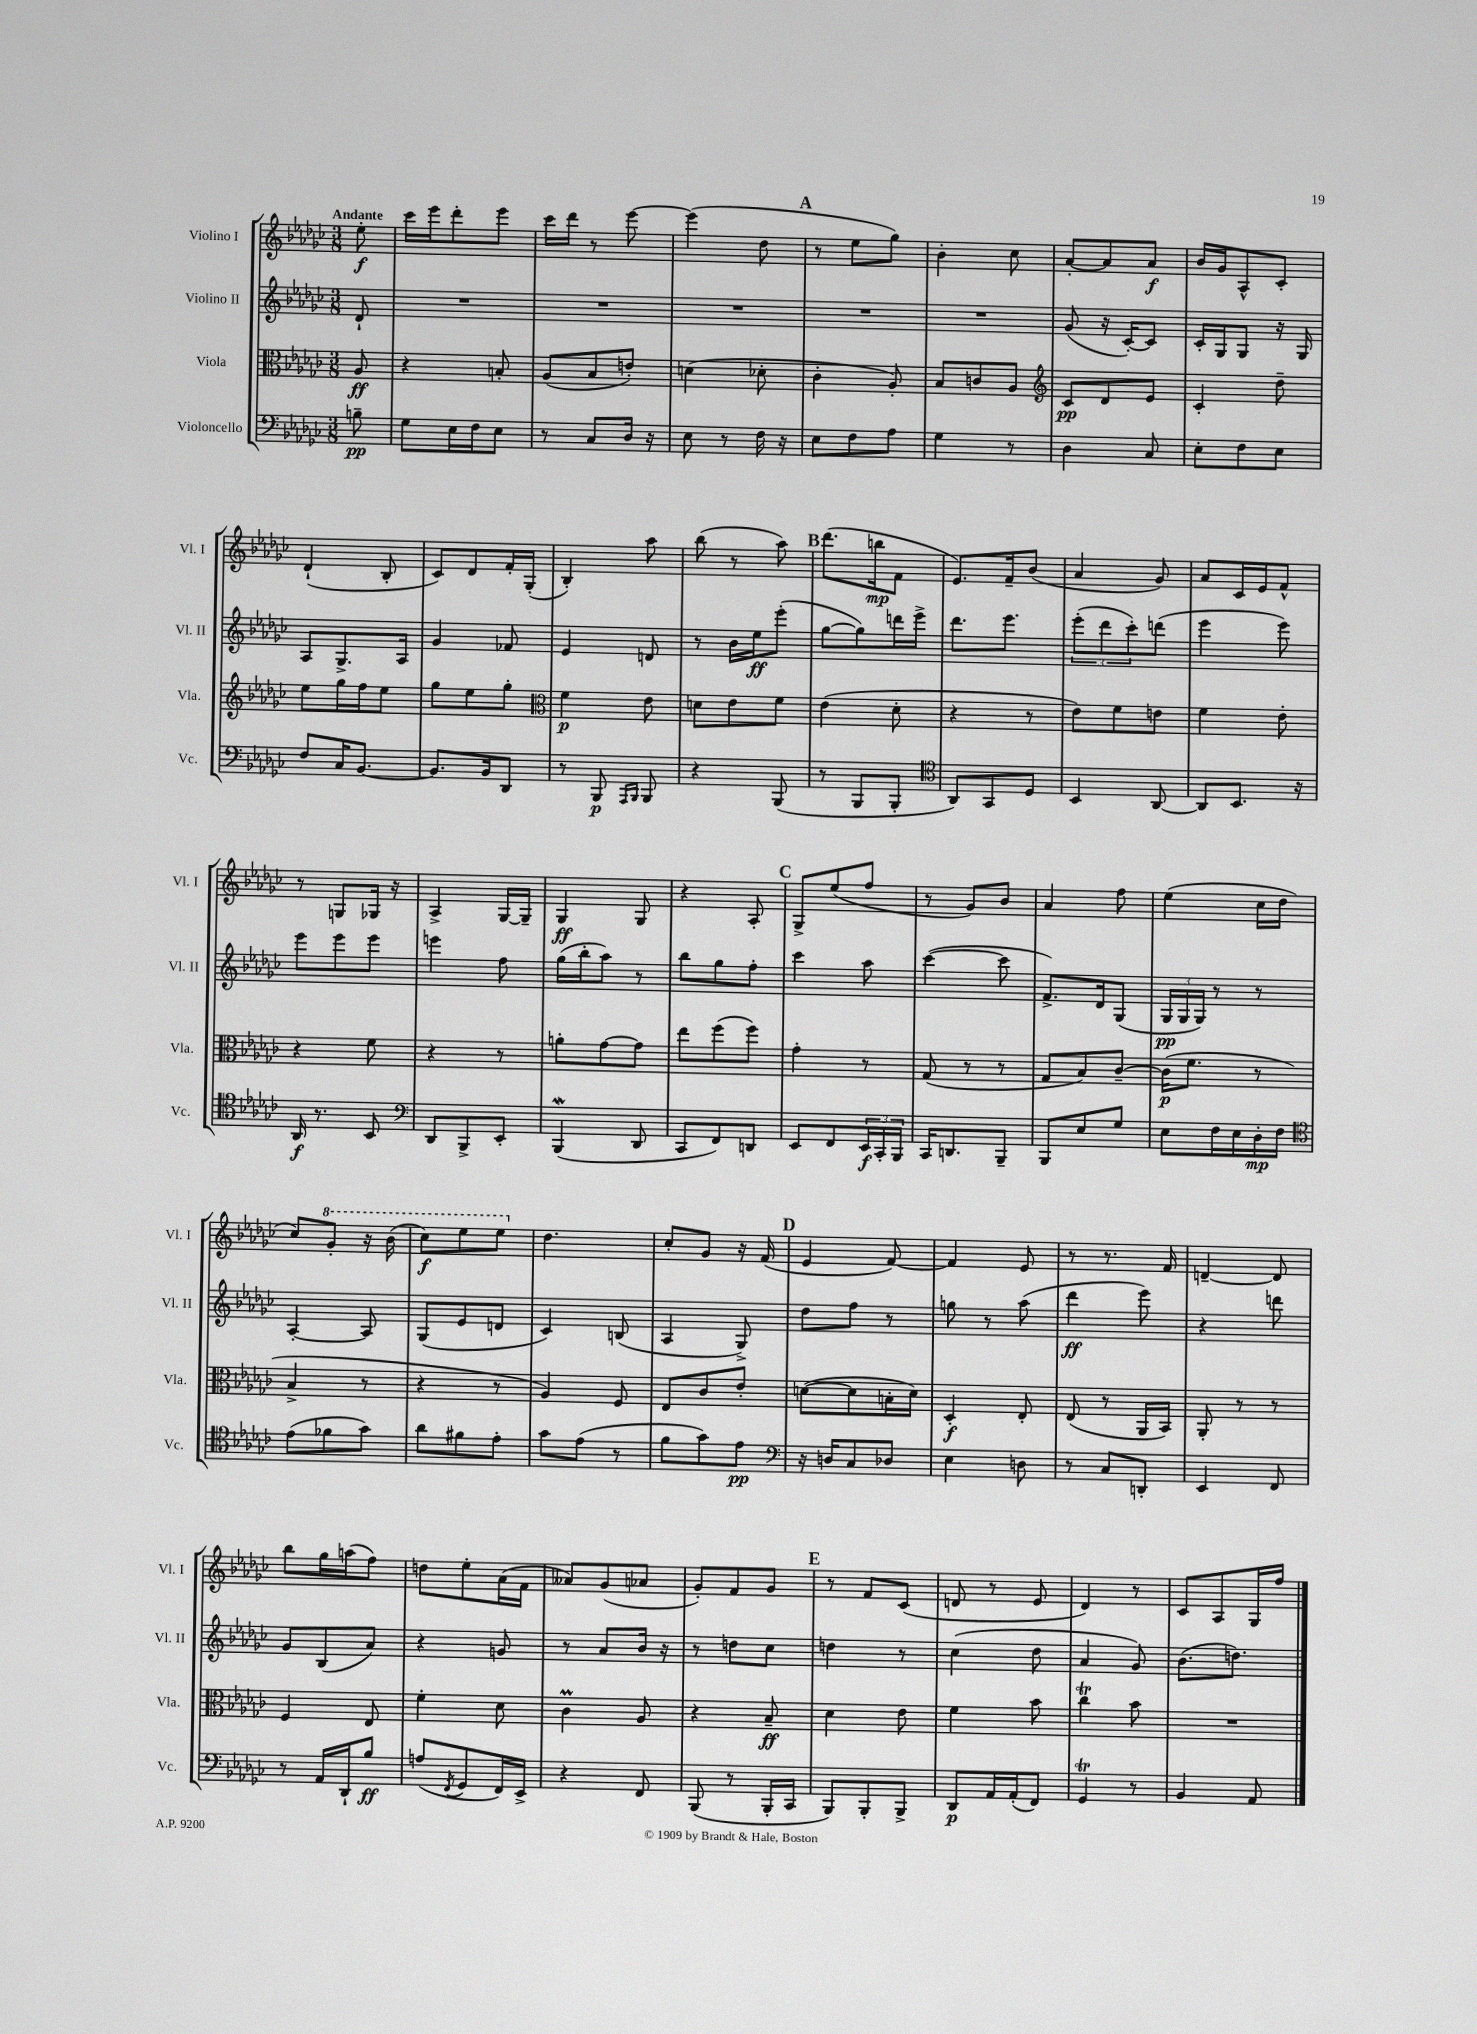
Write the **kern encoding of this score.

**kern	**kern	**kern	**kern
*staff4	*staff3	*staff2	*staff1
*clefF4	*clefC3	*clefG2	*clefG2
*k[b-e-a-d-g-c-]	*k[b-e-a-d-g-c-]	*k[b-e-a-d-g-c-]	*k[b-e-a-d-g-c-]
*M3/8	*M3/8	*M3/8	*M3/8
8B~	8A-	8d-`	8ee-'
=	=	=	=
8G-	4r	4.r	16ccc-
.	.	.	16eee-
16E-	.	.	8ddd-'
16F	.	.	.
8E-	8B'	.	8eee-
=	=	=	=
8r	(8A-	4.r	16ccc-
.	.	.	16ddd-
8C-	8B-	.	8r
16D-	8e')	.	[8eee-
16r	.	.	.
=	=	=	=
8E-	(4d	4.r	(4eee-]
8r	.	.	.
16F	8d-'	.	8dd-
16r	.	.	.
=	=	=	=
8E-	4c-'	4.r	8r
8F	.	.	8ee-
8A-	8A-')	.	8gg-)
=	=	=	=
4G-	8B-	4.r	4b-'
.	8c	.	.
8r	8A-	.	8cc-
=	=	=	=
*	*clefG2	*	*
4D-	8c-	(8g-	[8a-'
.	8d-	16r	8a-]
.	.	[16c-')	.
8C-	8e-	8c-]	8a-
=	=	=	=
8E-'	4c-'	16c-'	16b-
.	.	16G-	16g-
8F	.	8G-	8A-^^
8E-	8dd-~	16r	8c-'
.	.	16G-	.
=	=	=	=
8F	8ee-	8A-	(4d-`
16C-	16gg-	8.G-^	.
[8.BB-	16ff	.	.
.	8ee-	.	8B-'
.	.	16A-	.
=	=	=	=
8.BB-]	8gg-	4g-	8c-)
.	8ee-	.	8d-
16BB-	.	.	.
8DD-	8gg-'	8f-	16f'
.	.	.	(16G-'
=	=	=	=
*	*clefC3	*	*
8r	4f	4e-	4B-')
8BBB-	.	.	.
16qqAAA-	.	.	.
16qqBBB-	.	.	.
8BBB-	8e-	8d	8aa-
=	=	=	=
4r	8d	8r	(8bb-
.	8e-	16b-	8r
.	.	16ee-	.
(8BBB-	8f	(8eee-'	8aa-)
=	=	=	=
8r	(4e-	[8gg-	(8.ddd-
8BBB-	.	8gg-])	.
.	.	.	16bb
8BBB-'	8d-'	16ddd	8f
.	.	16eee-^	.
=	=	=	=
*clefC4	*	*	*
8AA-)	4r	8.ddd-	8.e-)
8GG-	.	.	.
.	.	8.eee-	16f~
8D-	8r	.	(8b-
=	=	=	=
4BB-	8e-)	(12eee-'	4a-
.	.	12ddd-	.
.	8f	.	.
.	.	12ccc-')	.
[8AA-	8e	(8ddd	8g-)
=	=	=	=
8AA-]	4f	4eee-	8a-
8.BB-	.	.	16c-
.	.	.	16e-
.	8e-'	8eee-)	8f^^
16r	.	.	.
=	=	=	=
16AA-	4r	8eee-	8r
8.r	.	.	.
.	.	8eee-	8G
8BB-	8f	8eee-	16G-
.	.	.	16r
=	=	=	=
*clefF4	*	*	*
8DD-	4r	4eee	4A-^
8BBB-^	.	.	.
8EE-'	8r	8ff	[16G-
.	.	.	16G-~]
=	=	=	=
(4BBB-	8a'	(16gg-	4G-
.	.	16bb-'	.
.	[8g-	8aa-)	.
8DD-	8g-]	8r	8G-
=	=	=	=
8CC-	8ee-	8bb-	4r
8FF)	(8ff	8gg-	.
8DD	8ff)	8ff'	8A-'
=	=	=	=
8EE-	4g-'	4ccc-	8G-^
8FF	.	.	(8ee-
24EE-	8r	8aa-	8ff
24CC-'	.	.	.
24BBB-	.	.	.
=	=	=	=
16CC-	(8G-	([4ccc-	8r
8.DD	.	.	.
.	8r	.	8g-)
8BBB-~	8r	8ccc-]	8b-
=	=	=	=
8BBB-	8G-	8.f^)	4a-
8E-	8B-)	.	.
.	.	16d-	.
8G-	[8c-~	(8G-	8ff
=	=	=	=
8E-	(16c-]	24G-	(4ee-
.	.	24G-	.
.	8.f	.	.
.	.	24G-)	.
16F	.	8r	.
16E-	.	.	.
16D-'	8r	8r	16cc-
16F	.	.	16dd-
=	=	=	=
*clefC4	*	*	*
(8e-	4B-^	[4A-'	8cc-)
8f-	.	.	8gg-'
8g-)	8r	8A-]	16r
.	.	.	(16bb-
=	=	=	=
8a-	4r	(8G-	8ccc-)
8f#	.	8e-	8eee-
8e-'	8r	8d	8eee-
=	=	=	=
8g-	4A-)	4c-)	4.dd-
(8e-	.	.	.
8r	8F	(8B	.
=	=	=	=
8f	8E-	4A-	8cc-'
8g-)	8c-	.	8g-
8e-	8e-'	8G-^)	16r
.	.	.	(16f
=	=	=	=
*clefF4	*	*	*
16r	([8d	8dd-	4e-
16D	.	.	.
8C-	8d]	8ff	.
8D-	16B'	8r	[8f)
.	16d)	.	.
=	=	=	=
4E-	4D-'	8gg	4f]
.	.	8r	.
8D	8E-'	(8aa-	8e-
=	=	=	=
8r	(8E-	4ddd-	8r
8C-	8r	.	8.r
8DD'	16AA-	8eee-)	.
.	16BB-)	.	16f
=	=	=	=
4EE-	8AA-'	4r	[4d~
.	8r	.	.
8FF	8r	8ddd	8d]
=	=	=	=
8r	4F	8g-	8bb-
16AA-	.	(8B-	16gg-
16DD-`	.	.	(16aa
8B-	8E-	8a-)	8ff)
=	=	=	=
(8A	4f'	4r	8dd
8qFF	.	.	.
8GG-	.	.	8ee-'
16FF)	8d-	8g	(16a-
16EE-^	.	.	16f
=	=	=	=
4r	4c-	8r	8a--)
.	.	8a-	(8g-
8FF	8A-	16b-	8a-
.	.	16r	.
=	=	=	=
(8BBB-	4r	8r	8g-')
8r	.	8dd	8f
16BBB-'	8B-~	8cc-	8g-
16CC-	.	.	.
=	=	=	=
8BBB-)	4d-	4dd	8r
8BBB-'	.	.	8f
8BBB-^	8e-	8r	(8c-
=	=	=	=
8DD-	4f	(4cc-	8d
16AA-	.	.	8r
(16AA-'	.	.	.
8FF)	8b-	8dd-	8e-
=	=	=	=
4GG-	4cc-	4a-	4d-)
8r	8b-	8g-)	8r
=	=	=	=
4BB-	4.r	(8.b-	8c-
.	.	.	8A-
.	.	8.dd)	.
8AA-	.	.	16G-
.	.	.	16ff
==	==	==	==
*-	*-	*-	*-
